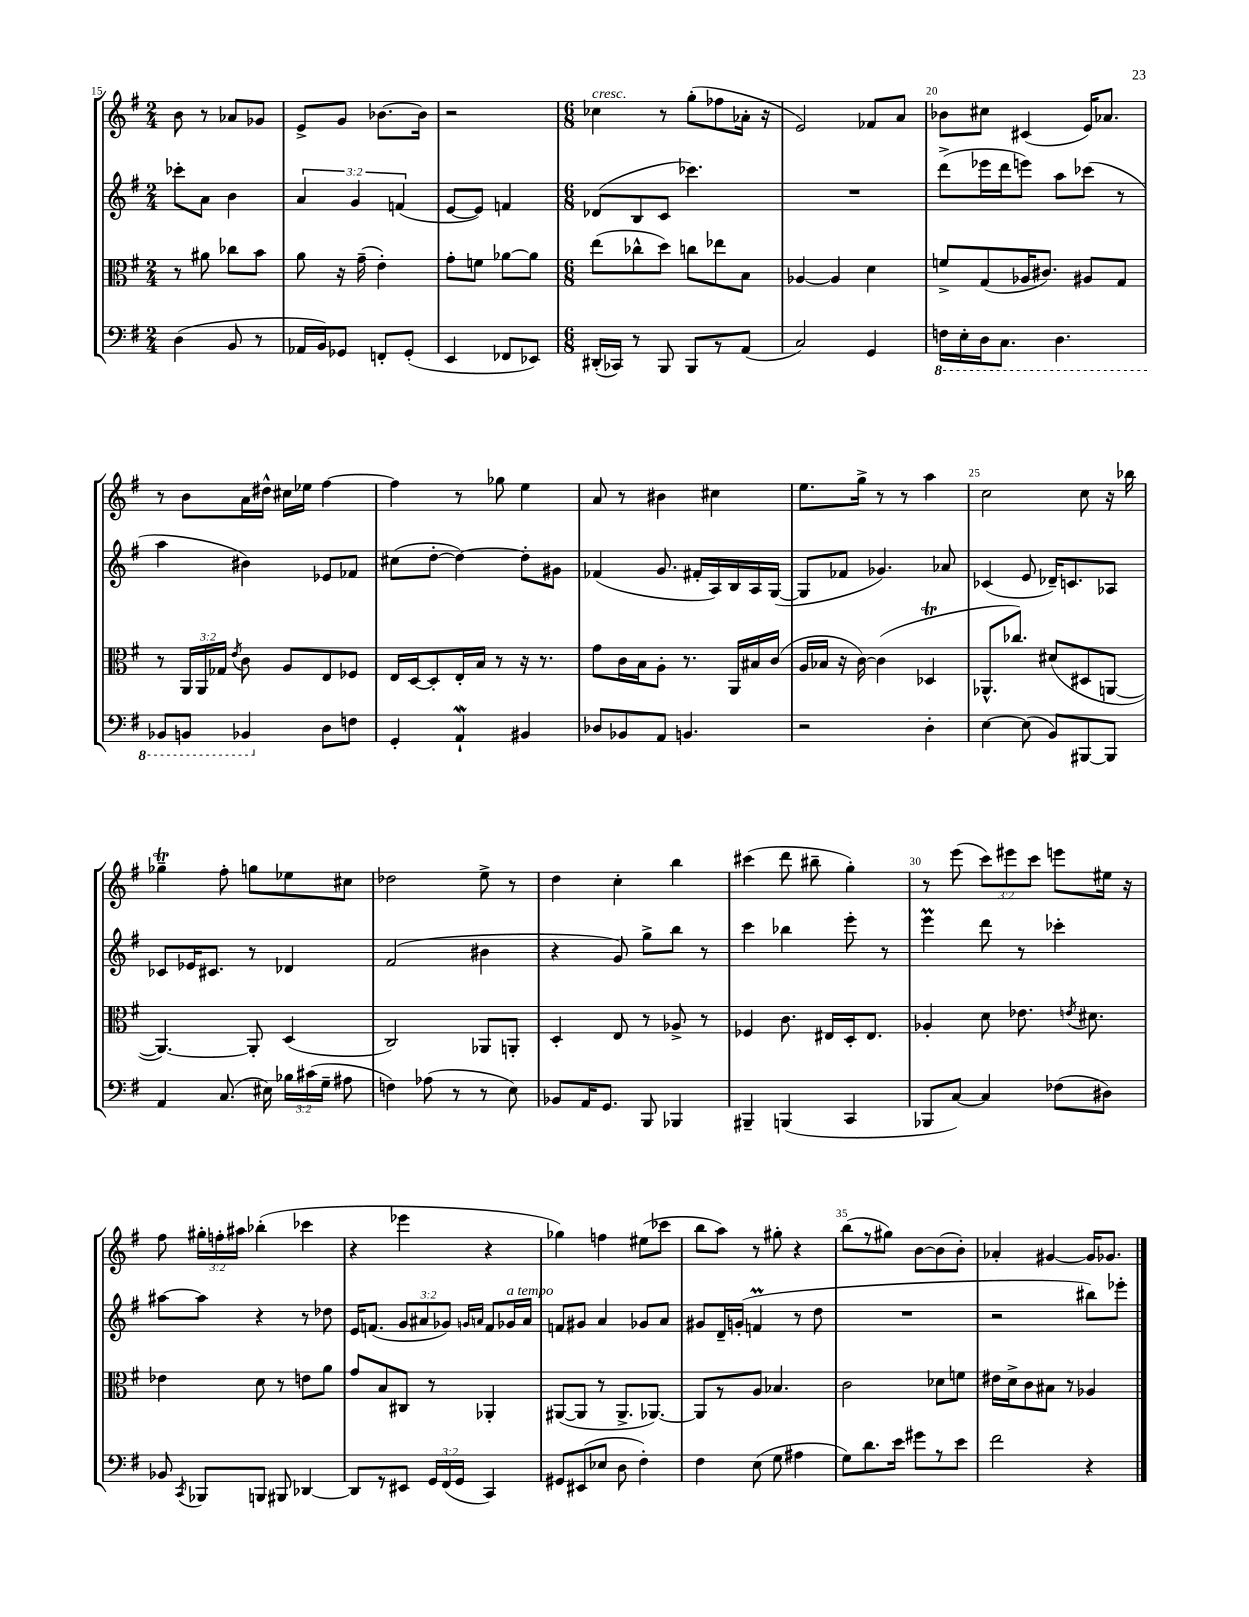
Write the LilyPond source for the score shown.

<<
\new StaffGroup <<
\new Staff = "s0" {
    \clef treble \key g \major \numericTimeSignature \time 2/4 \override Staff.TupletNumber.text = #tuplet-number::calc-fraction-text
    \autoBeamOff b'8 r8 aes'8[ ges'8] |
    e'8[-> g'8] bes'8.[~ bes'16] |
    r2 |
    \numericTimeSignature \time 6/8 ces''4^\markup { \italic "cresc." } r8 g''8[-.( fes''8 aes'16]-. r16 |
    e'2) fes'8[ a'8] |
    bes'8[ cis''8] cis'4( e'16[) aes'8.] |
    r8 b'8[ a'16 dis''16]-^ cis''16[ ees''16] fis''4~ |
    fis''4 r8 ges''8 e''4 |
    a'8 r8 bis'4 cis''4 |
    e''8.[ g''16]-> r8 r8 a''4 |
    c''2 c''8 r16 bes''16 |
    ges''4--\trill fis''8-. g''8[ ees''8 cis''8] |
    des''2 e''8-> r8 |
    d''4 c''4-. b''4 |
    cis'''4( d'''8 bis''8-- g''4-.) |
    r8 e'''8( \tuplet 3/2 { c'''8[) eis'''8 c'''8] } e'''8[ eis''16] r16 |
    fis''8 \tuplet 3/2 { gis''16[-. f''16-. ais''16] } bes''4-.( ces'''4 |
    r4 ees'''4 r4 |
    ges''4) f''4 eis''8[( ces'''8] |
    b''8[ a''8]) r8 gis''8-. r4 |
    b''8[( r8 gis''8]) b'8[~ b'8( b'8]-.) |
    aes'4-. gis'4~ gis'16[ ges'8.] \bar "|." |
}
\new Staff = "s1" {
    \clef treble \key g \major \numericTimeSignature \time 2/4 \override Staff.TupletNumber.text = #tuplet-number::calc-fraction-text
    \autoBeamOff ces'''8[-. a'8] b'4 |
    \tuplet 3/2 { a'4 g'4 f'4( } |
    e'8[~ e'8]) f'4 |
    \numericTimeSignature \time 6/8 des'8[( b8 c'8] ces'''4.) |
    R2. |
    d'''8[->( ees'''16 d'''16 e'''8]) a''8[ ces'''8]( r8 |
    a''4 bis'4) ees'8[ fes'8] |
    cis''8[( d''8]~-. d''4~) d''8[-. gis'8] |
    fes'4( g'8. fis'16[-. a16) b16 a16 g16]~( |
    g8[ fes'8] ges'4.) aes'8 |
    ces'4( e'8 des'16[--) c'8. aes8] |
    ces'8[ ees'16 cis'8.] r8 des'4 |
    fis'2( bis'4 |
    r4 g'8) g''8[-> b''8] r8 |
    c'''4 bes''4 e'''8-. r8 |
    e'''4\prall d'''8 r8 ces'''4-. |
    ais''8[~ ais''8] r4 r8 des''8 |
    e'16[ f'8.]( \tuplet 3/2 { g'8[ ais'8 ges'8]) } \grace { g'16[ a'16] } f'8[ ges'16^\markup { \italic "a tempo" } a'16] |
    f'8[ gis'8] a'4 ges'8[ a'8] |
    gis'8[ d'16-- g'16]-.( f'4\prall r8 d''8 |
    R2. |
    r2 bis''8[) ees'''8]-. \bar "|." |
}
\new Staff = "s2" {
    \clef alto \key g \major \numericTimeSignature \time 2/4 \override Staff.TupletNumber.text = #tuplet-number::calc-fraction-text
    \autoBeamOff r8 ais'8 ces''8[ b'8] |
    a'8 r16 g'16--( e'4-.) |
    g'8[-. f'8] aes'8[~ aes'8] |
    \numericTimeSignature \time 6/8 e''8[( ces''8-^ d''8]) c''8[ ees''8 b8] |
    aes4~ aes4 d'4 |
    f'8[-> g8( aes16 cis'8.]) ais8[ g8] |
    r8 \tuplet 3/2 { a,16[ a,16 ges16] } \acciaccatura { e'8 } c'8 a8[ e8 fes8] |
    e16[ d16~ d8-. e16-. b16] r8 r16 r8. |
    g'8[ c'16 b16 a8]-. r8. a,16[ bis16 c'16]( |
    a16[ bes16] r16 c'16~) c'4( des4\trill |
    aes,8.[-^ ces''8.]) dis'8[( dis8 a,8]~ |
    a,4.~) a,8-. d4( |
    c2) aes,8[ a,8]-. |
    d4-. e8 r8 aes8-> r8 |
    fes4 c'8. eis16[ d16-. eis8.] |
    aes4-. d'8 ees'8. \acciaccatura { e'8 } dis'8. |
    ees'4 d'8 r8 e'8[ a'8] |
    g'8[ b8 cis8] r8 aes,4-. |
    ais,8[~( ais,8] r8 ais,8.[-> aes,8.]~) |
    aes,8[ r8 a8] bes4. |
    c'2 des'8[ f'8] |
    eis'16[ d'16-> c'8 bis8] r8 aes4 \bar "|." |
}
\new Staff = "s3" {
    \clef bass \key g \major \numericTimeSignature \time 2/4 \override Staff.TupletNumber.text = #tuplet-number::calc-fraction-text
    \autoBeamOff d4( b,8 r8 |
    aes,16[ b,16) ges,8] f,8[-. ges,8]-.( |
    e,4 fes,8[ ees,8]) |
    \numericTimeSignature \time 6/8 dis,16[-.( ces,16]) r8 b,,8 b,,8[ r8 a,8]( |
    c2) g,4 |
    \ottava #-1 f,16[ e,16-. d,16 c,8.] d,4. |
    bes,,8[ b,,8] bes,,4 \ottava #0 d8[ f8] |
    g,4-. a,4-!\mordent bis,4 |
    des8[ bes,8 a,8] b,4. |
    r2 d4-. |
    e4~ e8( b,8[) bis,,8~ bis,,8] |
    a,4 c8.( eis16) \tuplet 3/2 { bes16[ cis'16( g16]-- } ais8 |
    f4) aes8( r8 r8 e8) |
    bes,8[ a,16 g,8.] b,,8 bes,,4 |
    bis,,4-- b,,4( c,4 |
    bes,,8[ c8]~) c4 fes8[( dis8]) |
    bes,8 \acciaccatura { c,8 } bes,,8[ b,,8] bis,,8 des,4~ |
    des,8[ r8 eis,8] \tuplet 3/2 { g,16[ fis,16( g,16] } c,4) |
    gis,8[ eis,8( ees8] d8 fis4-.) |
    fis4 e8( g8 ais4 |
    g8[) d'8. e'16] gis'8[ r8 e'8] |
    fis'2 r4 \bar "|." |
}
>>
>>
\layout { \context { \Score currentBarNumber = #15 \override BarNumber.break-visibility = ##(#f #t #t) barNumberVisibility = #(every-nth-bar-number-visible 5) } }
